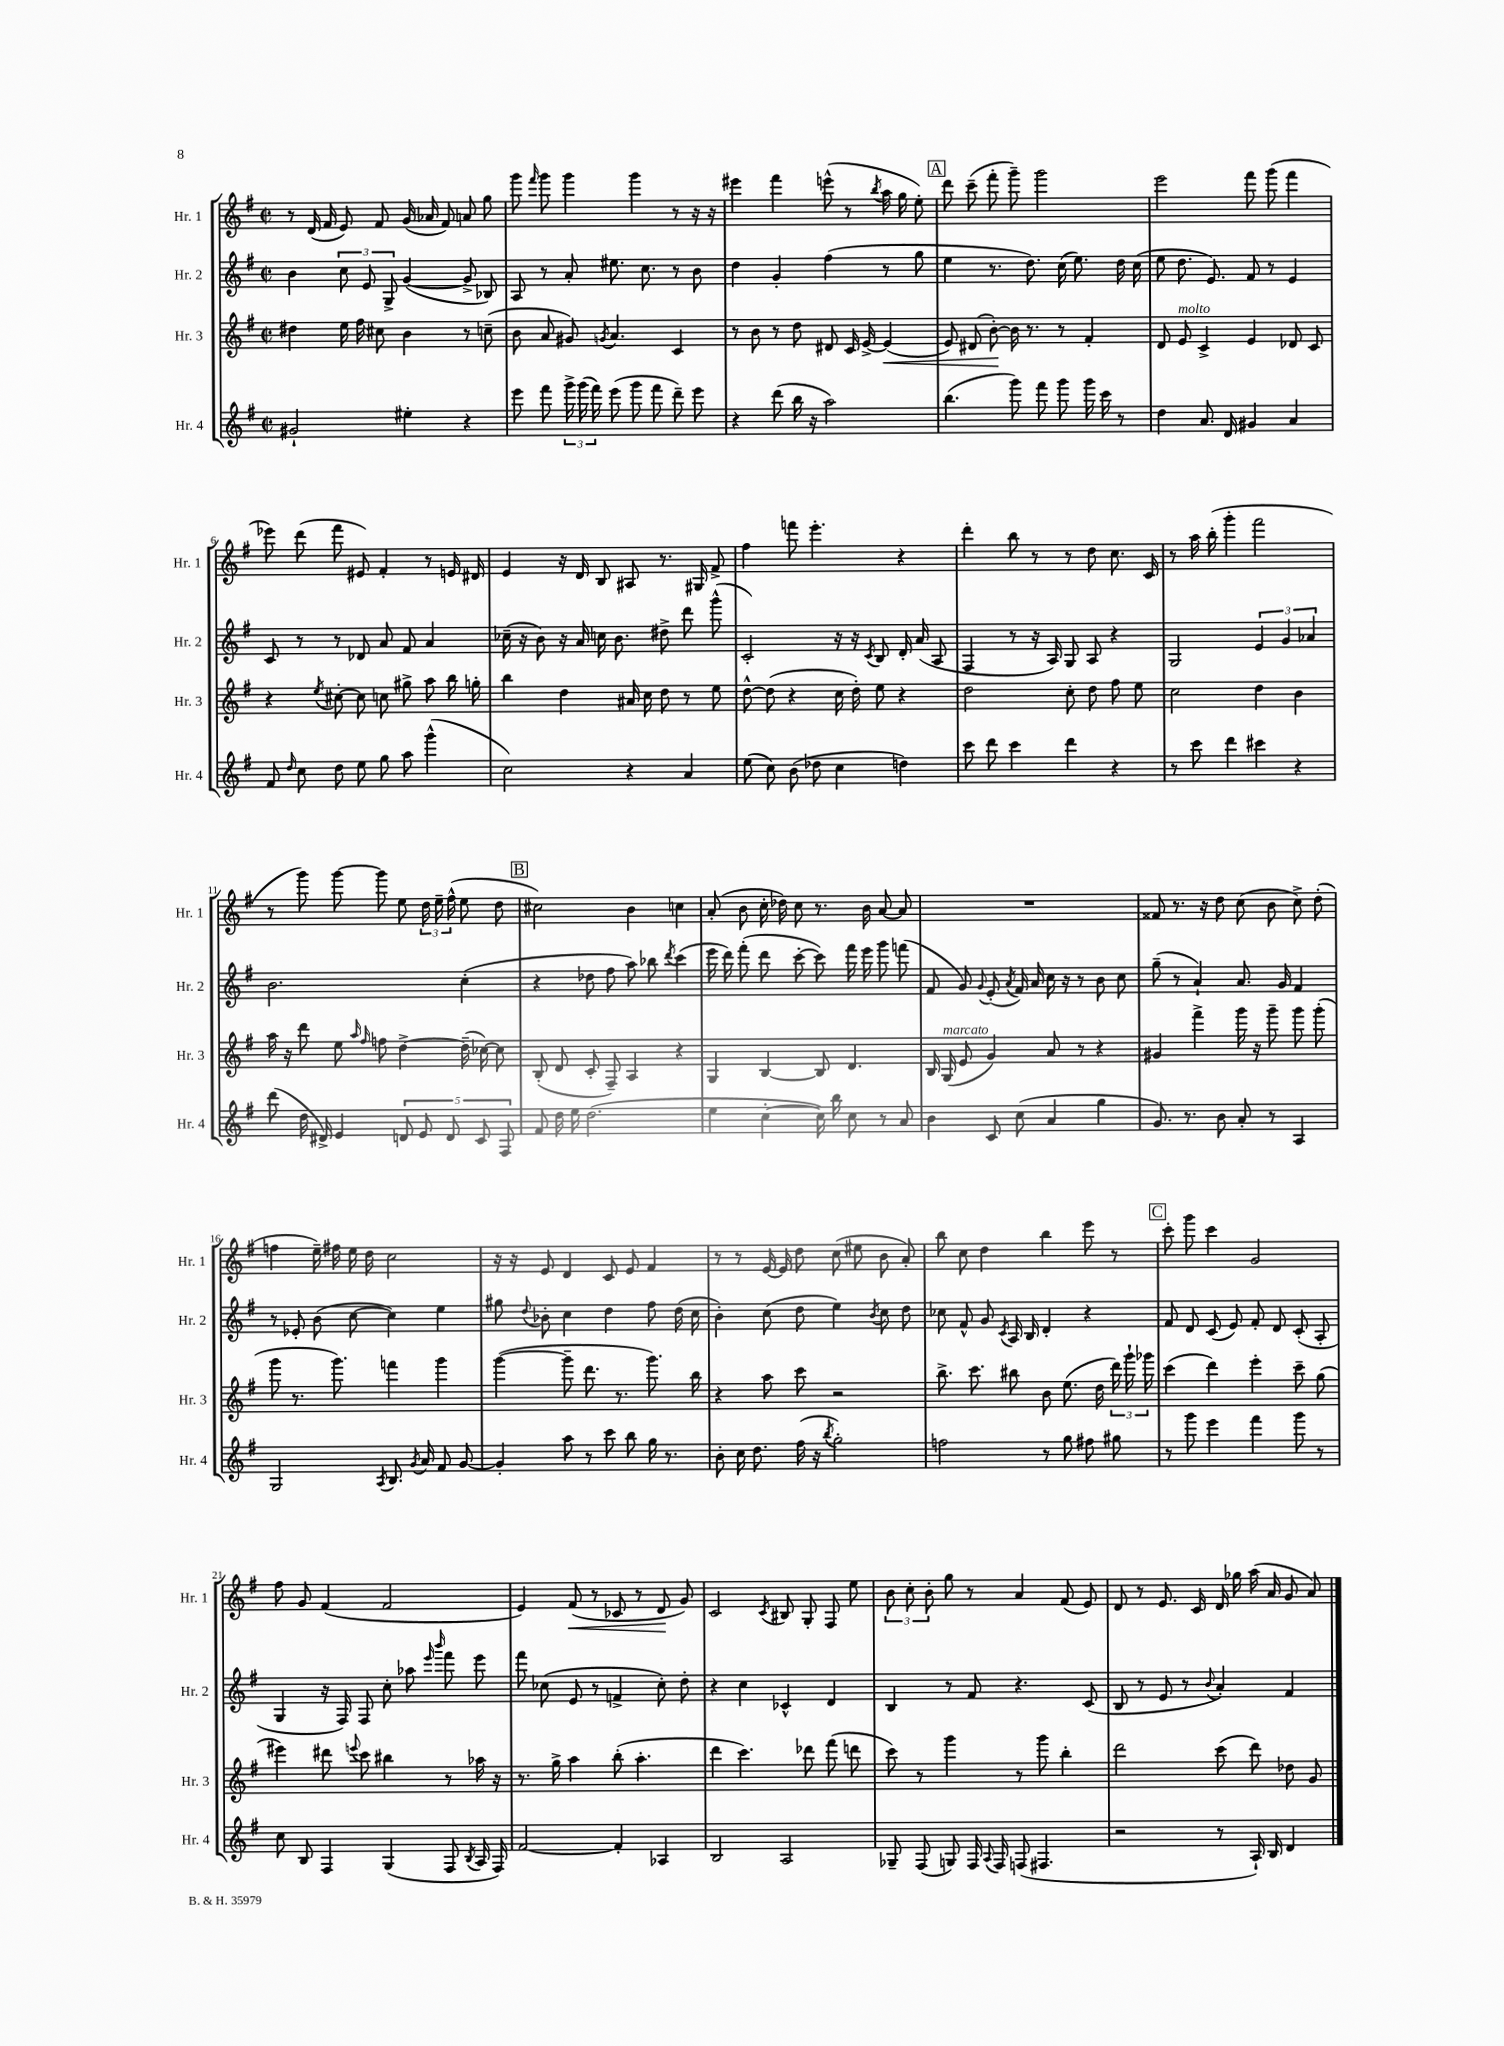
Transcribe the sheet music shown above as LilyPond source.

<<
\new StaffGroup <<
\new Staff = "s0" \with { instrumentName = "Hr. 1" shortInstrumentName = "Hr. 1" } {
    \clef treble \key g \major \defaultTimeSignature \time 2/2
    \autoBeamOff r8 d'16( fis'16 e'8) fis'8 g'16( aes'16 fis'8) a'8 g''8 |
    g'''8 \grace { fis'''16 } g'''8 g'''4 g'''4 r8 r16 r16 |
    eis'''4 fis'''4 e'''8-^( r8 \acciaccatura { b''8 } a''16 g''16 e''8-.) |
    \mark \markup { \box "A" } d'''8 c'''8--( fis'''8-. g'''8--) g'''2 |
    e'''2 fis'''8 g'''8( fis'''4 |
    ees'''8) d'''8( fis'''8 eis'8) fis'4-. r8 e'16 dis'16 |
    e'4 r16 d'16 b8 ais8 r8. gis16 fis'8-> |
    fis''4 f'''8 e'''4.-. r4 |
    d'''4-. b''8 r8 r8 d''8 c''8. c'16 |
    r8 a''16 b''16-.( g'''4-. fis'''2 |
    r8 g'''8) g'''8~ g'''8 e''8 \tuplet 3/2 { d''16 e''16-- fis''16-^( } e''8 d''8 |
    \mark \markup { \box "B" } cis''2) b'4 c''4 |
    a'8-.( b'8 c''16-. des''16) c''8 r8. b'16 a'8~ a'8 |
    R1 |
    fisis'8 r8. r16 d''8 c''8( b'8 c''8->) d''8-.( |
    f''4 e''16--) fis''16 e''16 d''16 c''2 |
    r16 r16 e'8 d'4 c'8 e'8 fis'4 |
    r8 r8 e'16~ e'16 d''8 c''8( eis''8 b'8 a'8-.) |
    b''8 c''8 d''4 b''4 e'''8 r8 |
    \mark \markup { \box "C" } c'''8-. g'''8 c'''4 g'2 |
    fis''8 g'8 fis'4( fis'2 |
    e'4) fis'8\<( r8 ces'8 r8 d'8\! g'8) |
    c'2 \acciaccatura { c'8 } bis8 g8-. fis8 e''8 |
    \tuplet 3/2 { b'8 c''8-. b'8-. } g''8 r8 a'4 fis'8( e'8) |
    d'8 r8 e'8. c'16 d'16 ges''16 a''16( a'16 g'8 a'8) \bar "|." |
}
\new Staff = "s1" \with { instrumentName = "Hr. 2" shortInstrumentName = "Hr. 2" } {
    \clef treble \key g \major \defaultTimeSignature \time 2/2
    \autoBeamOff b'4 \tuplet 3/2 { c''8 e'8 g8-> } g'4~( g'8-> bes8) |
    a8 r8 a'8-. eis''8. c''8. r8 b'8 |
    d''4 g'4-. fis''4( r8 g''8 |
    \mark \markup { \box "A" } e''4 r8. d''8.) c''16( e''8.) d''16 c''16( |
    e''8 d''8. e'8.) fis'8 r8 e'4 |
    c'8 r8 r8 des'8 a'8 fis'8 a'4 |
    ces''16--( r16 b'8) r16 a'16 c''16 b'8. dis''8-> d'''8 g'''8-^( |
    c'2-.) r16 r16 \acciaccatura { c'8 } b8 d'16-. a'16( a8 |
    fis4 r8 r16 a16) g8 a8 r4 |
    g2 \tuplet 3/2 { e'4 g'4 aes'4 } |
    b'2. c''4-.( |
    \mark \markup { \box "B" } r4 des''8 fis''8 a''8) bes''8 \acciaccatura { d'''8 } c'''4( |
    e'''16 d'''16) fis'''8-.( d'''8 c'''8~-. c'''8) fis'''16 e'''16 g'''8 f'''8( |
    fis'8 g'8) \appoggiatura { g'8 } e'8-.( \acciaccatura { a'8 } fis'16) a'16 c''16 r16 r8 b'8 c''8 |
    g''8--( r8 a'4-!) a'8. g'16 fis'4 |
    r8 ees'8-. b'8( c''8~ c''4) e''4 |
    gis''8 \appoggiatura { d''8 } bes'8-. c''4 d''4 fis''8 d''16( c''16 |
    b'4-.) c''8( d''8 e''4) \acciaccatura { b'8 } c''8 d''8 |
    ces''8 fis'8-^ g'8 \acciaccatura { c'8 } a16 b16 d'4-. r4 |
    \mark \markup { \box "C" } fis'8 d'8 c'8( e'8) fis'8-. d'8 c'8-.( a8-. |
    g4 r16 fis16) fis8 c''8-. aes''8 \grace { e'''16 b'''16 } fis'''8 e'''8 |
    fis'''8 ces''8( e'8 r8 f'4-> ces''8-.) d''8-. |
    r4 c''4 ces'4-^ d'4 |
    b4 r8 fis'8 r4. c'8( |
    b8 r8 e'8 r8 \appoggiatura { b'8 } a'4-.) fis'4 \bar "|." |
}
\new Staff = "s2" \with { instrumentName = "Hr. 3" shortInstrumentName = "Hr. 3" } {
    \clef treble \key g \major \defaultTimeSignature \time 2/2
    \autoBeamOff dis''4 e''16 fis''16 cis''8 b'4 r8 c''8--( |
    b'8 a'8 gis'8) \acciaccatura { g'8 } a'4. c'4 |
    r8 b'8 r8 d''8 dis'8 c'16 e'16~-> e'4\<( |
    \mark \markup { \box "A" } e'8) dis'8( b'8~-.\!) b'16 r8. r8 fis'4-. |
    d'8 e'8^\markup { \italic "molto" } c'4-> e'4 des'8 c'8 |
    r4 \acciaccatura { e''8 } cis''8~-. cis''8 c''8 gis''8-> a''8 b''16 g''16-. |
    b''4 d''4 ais'16 c''16 d''8 r8 e''8 |
    d''8~-^ d''8( r4 c''16 d''16-.) e''8 r4 |
    d''2 c''8-. d''8 fis''8 e''8 |
    c''2 d''4 b'4 |
    a''16 r16 d'''8 e''8 \grace { a''16 fis''16 } f''8 d''4~-> d''16--( ces''16~) ces''8 |
    \mark \markup { \box "B" } b8-.( d'8 c'8-. fis8--) a4 r4 |
    g4 b4~ b8 d'4. |
    b16 g16^\markup { \italic "marcato" }( e'8 g'4) a'8 r8 r4 |
    gis'4 fis'''4-> g'''16 r16 g'''8-- g'''8 g'''8-.( |
    g'''8 r8. g'''8.) f'''4 g'''4 |
    g'''4~( g'''8-- d'''8. r8. g'''8.) b''16 |
    r4 a''8 c'''8 r2 |
    b''8.-> c'''8. bis''8 b'8 e''8.( d''16 \tuplet 3/2 { d'''16) g'''16-! ges'''16 } |
    \mark \markup { \box "C" } c'''4( d'''4) e'''4-. c'''8-- g''8( |
    eis'''4) dis'''8 \appoggiatura { e'''8 } c'''8 bis''4 r8 aes''16 r16 |
    r8. g''16-> a''4 b''8-.( a''4.-. |
    d'''4 c'''4.) des'''8 fis'''8( d'''8 |
    c'''8) r8 g'''4 r8 g'''8 b''4-. |
    d'''2 c'''8( d'''8) des''8 g'8 \bar "|." |
}
\new Staff = "s3" \with { instrumentName = "Hr. 4" shortInstrumentName = "Hr. 4" } {
    \clef treble \key g \major \defaultTimeSignature \time 2/2
    \autoBeamOff gis'2-! eis''4-. r4 |
    e'''8 fis'''8 \tuplet 3/2 { g'''16-> g'''16( fis'''16) } e'''8( g'''8 fis'''8 d'''8--) e'''8 |
    r4 d'''8( b''16 r16 a''2) |
    \mark \markup { \box "A" } b''4.( g'''8) fis'''8 g'''8 g'''16 c'''16 r8 |
    d''4 a'8. d'16 gis'4 a'4 |
    fis'8 \grace { d''16 } c''8 d''8 e''8 g''8 a''8 g'''4-^( |
    c''2) r4 a'4 |
    e''8( c''8) b'8( des''8 c''4 d''4) |
    c'''8 d'''8 c'''4 d'''4 r4 |
    r8 c'''8 d'''4 cis'''4 r4 |
    d'''8( d''16 dis'16->) e'4 \tuplet 5/4 { d'8 e'8 d'8 c'8 fis8 } |
    \mark \markup { \box "B" } fis'8 d''16 e''16 d''2.( |
    e''4 c''4~-. c''16) b''16 c''8 r8 a'8 |
    b'4 c'8 c''8( a'4 g''4 |
    g'8.) r8. b'8 a'8-. r8 a4 |
    g2 \acciaccatura { a8 } b8. \acciaccatura { g'8 } a'16 fis'8 g'8~ |
    g'4-. a''8 r8 c'''8 b''8 g''16 r8. |
    b'8-. c''16 d''8. fis''16( r16 \acciaccatura { b''8 } g''2-.) |
    f''2 r8 g''8 fis''8 gis''8 |
    \mark \markup { \box "C" } r8 g'''8 e'''4 fis'''4 g'''8 r8 |
    c''8 b8 fis4 g4( fis8 \acciaccatura { b8 } a16 fis16) |
    fis'2~ fis'4-. aes4 |
    b2 a2 |
    ges8-- fis8( g8) fis16 \appoggiatura { a8 } fis16 f8( fis4. |
    r2 r8 a16-!) b16 d'4 \bar "|." |
}
>>
>>
